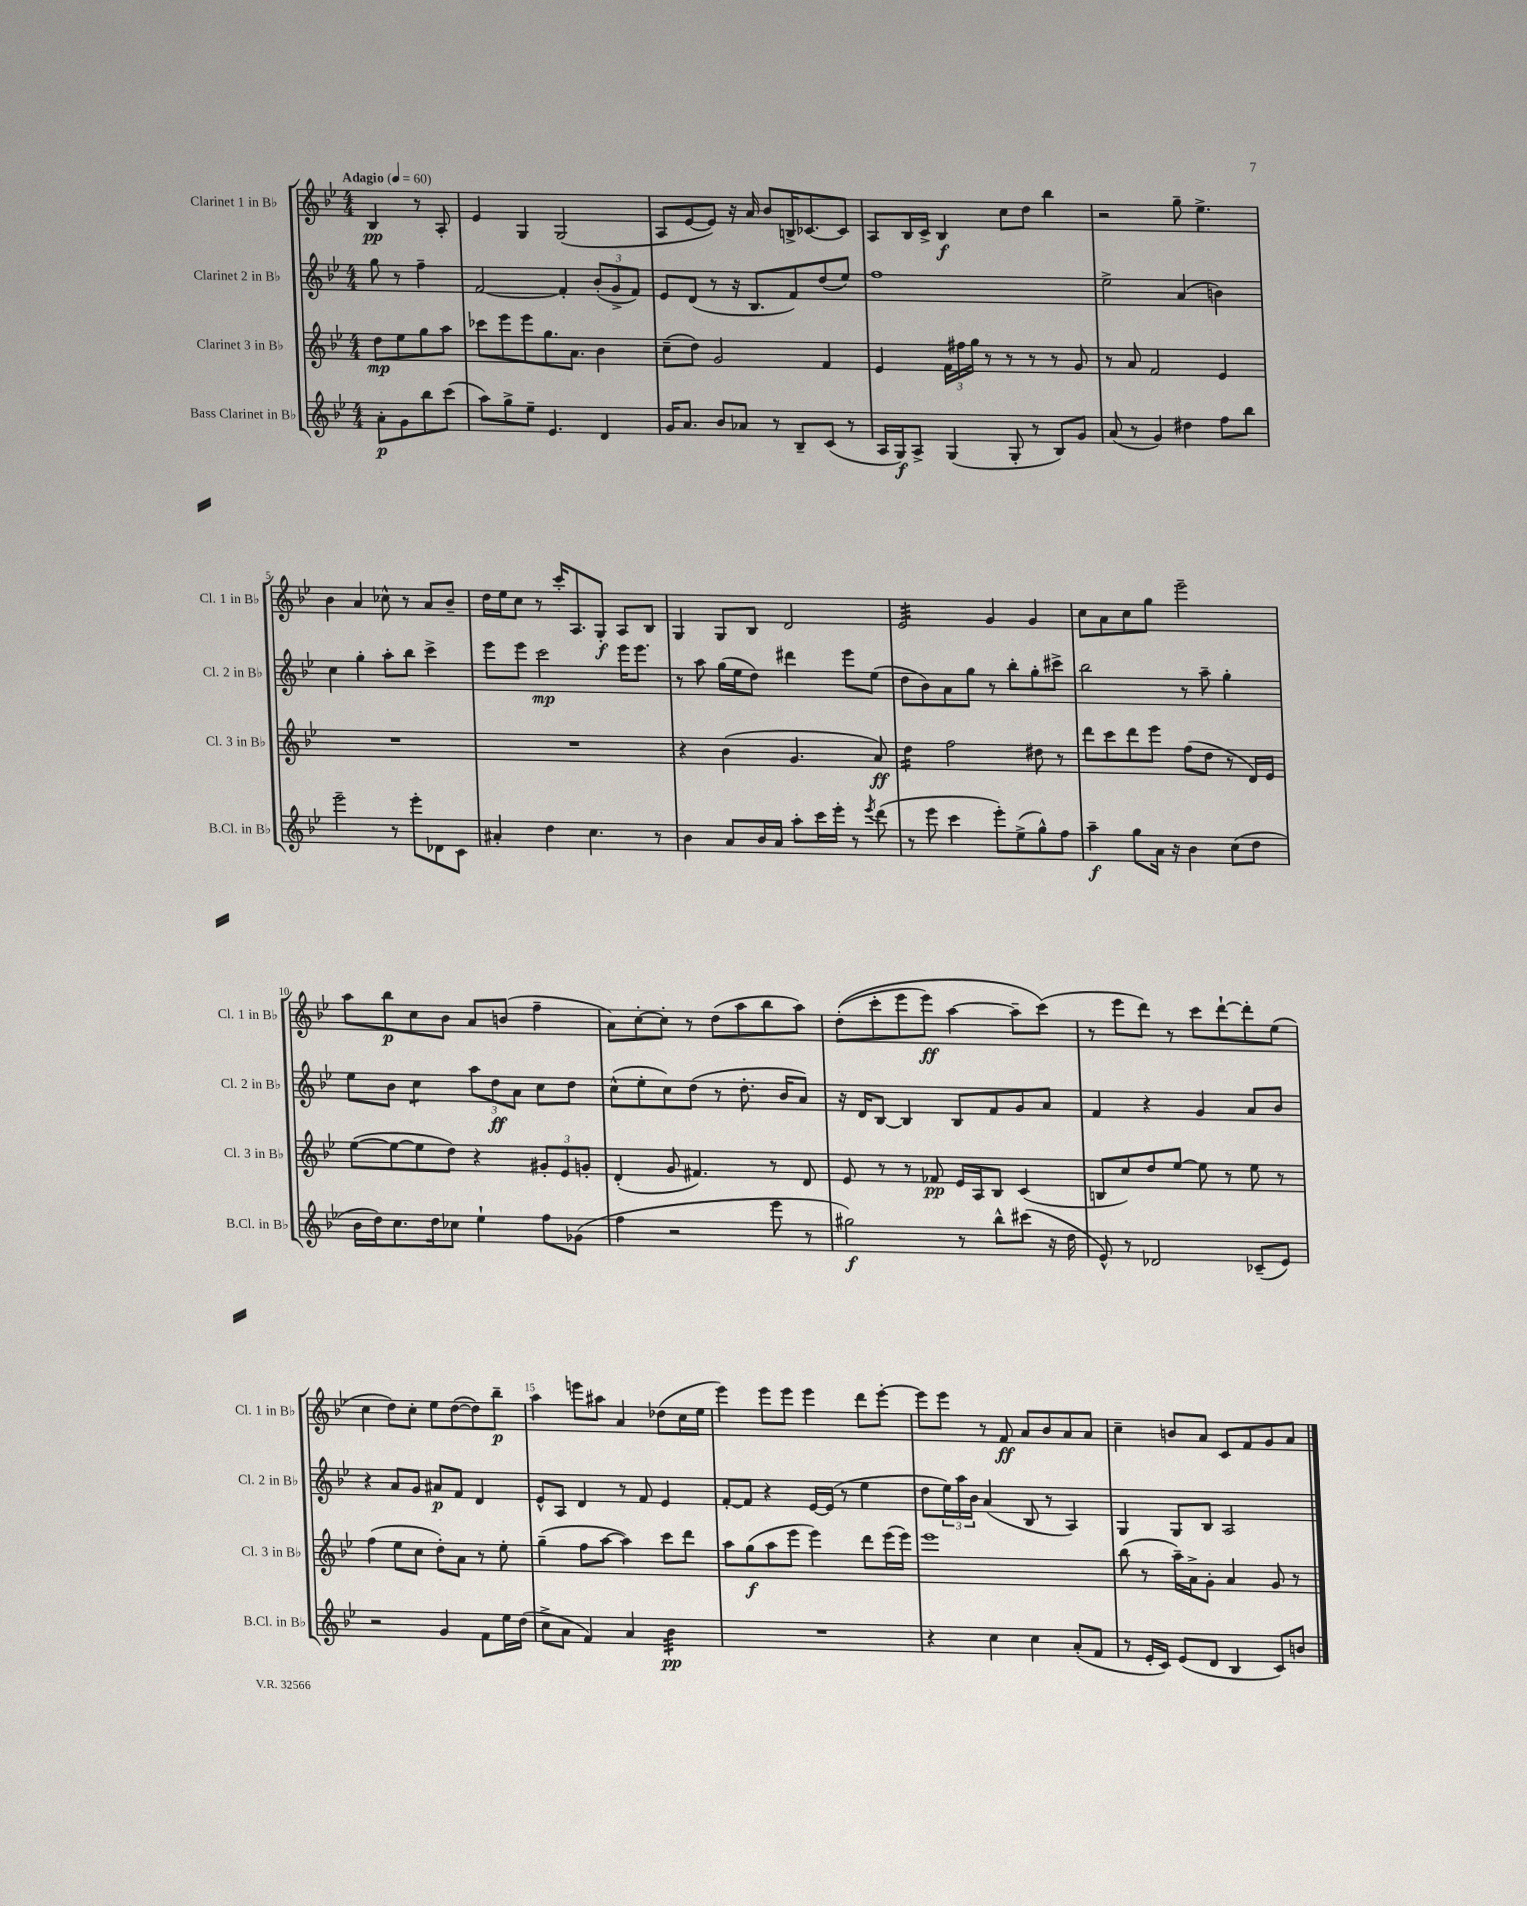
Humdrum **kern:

**kern	**dynam	**kern	**dynam	**kern	**dynam	**kern	**dynam
*part4	*part4	*part3	*part3	*part2	*part2	*part1	*part1
*staff4	*staff4	*staff3	*staff3	*staff2	*staff2	*staff1	*staff1
*I"Bass Clarinet in B♭	*	*I"Clarinet 3 in B♭	*	*I"Clarinet 2 in B♭	*	*I"Clarinet 1 in B♭	*
*I'B.Cl. in B♭	*	*I'Cl. 3 in B♭	*	*I'Cl. 2 in B♭	*	*I'Cl. 1 in B♭	*
*clefG2	*	*clefG2	*	*clefG2	*	*clefG2	*
*k[b-e-]	*	*k[b-e-]	*	*k[b-e-]	*	*k[b-e-]	*
*M4/4	*	*M4/4	*	*M4/4	*	*M4/4	*
*MM60	*	*MM60	*	*MM60	*	*MM60	*
=	=	=	=	=	=	=	=
!	!	!	!	!	!	!LO:TX:a:B:t=Adagio	!
8a'\L	p	8dd\L	mp	8gg\	.	4B-/	pp
8g\	.	8ee-\	.	8r	.	.	.
8bb-\	.	8gg\	.	4ff~\	.	8r	.
(8ccc\J	.	8aa\J	.	.	.	8A'/	.
=1	=1	=1	=1	=1	=1	=1	=1
8aa\L)	.	8ccc-X\L	.	[2f/	.	4e-/	.
8gg^\	.	8eee-\	.	.	.	.	.
8ee-~\J	.	8eee-\	.	.	.	4G/	.
4.e-/	.	8.gg\	.	.	.	.	.
.	.	.	.	4f'/]	.	(2G/	.
.	.	8.a\J	.	.	.	.	.
4d/	.	4b-\	.	(12b-'/L	.	.	.
.	.	.	.	12g^/	.	.	.
.	.	.	.	12f/J)	.	.	.
=2	=2	=2	=2	=2	=2	=2	=2
16g/KL	.	(8cc~\L	.	8e-/L	.	8A/L	.
8.a/J	.	.	.	.	.	.	.
.	.	8dd\J)	.	(8d/J	.	[8e-/	.
8b-/L	.	2g/	.	8r	.	8e-/J])	.
8a-X/J	.	.	.	16r	.	16r	.
.	.	.	.	8.B-/L	.	16a/	.
8r	.	.	.	.	.	8b-/L	.
8B-~/L	.	.	.	8f/)	.	16Bn^/K	.
.	.	.	.	.	.	[8.c-X/	.
(8c/J	.	4f/	.	(8dd/	.	.	.
8r	.	.	.	8ee-/J)	.	8c-/J]	.
=3	=3	=3	=3	=3	=3	=3	=3
16A/LL	.	4e-/	.	1ff	.	8A/L	.
16G/J)	f	.	.	.	.	.	.
8A^/J	.	.	.	.	.	16B-/L	.
.	.	.	.	.	.	16c^/JJ	.
(4G/	.	24f\LL	.	.	.	4B-/	f
.	.	24ff#X\	.	.	.	.	.
.	.	24gg\JJ	.	.	.	.	.
.	.	8r	.	.	.	.	.
8G'/	.	8r	.	.	.	8cc\L	.
8r	.	8r	.	.	.	8dd\J	.
8B-/L)	.	8r	.	.	.	4bb-\	.
8g/J	.	8g/	.	.	.	.	.
=4	=4	=4	=4	=4	=4	=4	=4
(8a/	.	8r	.	2ee-^\	.	2r	.
8r	.	8a/	.	.	.	.	.
4g/)	.	2f/	.	.	.	.	.
4dd#X\	.	.	.	(4a/	.	8gg~\	.
.	.	.	.	.	.	4.ee-^\	.
8ff\L	.	4e-/	.	4bn\)	.	.	.
8bb-\J	.	.	.	.	.	.	.
!!LO:LB:g=z
=5	=5	=5	=5	=5	=5	=5	=5
2eee-~\	.	1r	.	4cc\	.	4b-\	.
.	.	.	.	4gg'\	.	4a/	.
8r	.	.	.	8aa'\L	.	8cc-X^^\	.
8eee-'\L	.	.	.	8bb-\J	.	8r	.
8d-X\	.	.	.	4ccc^\	.	8a/L	.
8c\J	.	.	.	.	.	8b-~/J	.
=6	=6	=6	=6	=6	=6	=6	=6
4a#X'/	.	1r	.	8eee-\L	.	16dd\LL	.
.	.	.	.	.	.	16ee-\J	.
.	.	.	.	8eee-\J	.	8cc\J	.
4dd\	.	.	.	2ccc\	mp	8r	.
.	.	.	.	.	.	16ccc'/KL	.
.	.	.	.	.	.	8.A/	.
4.cc\	.	.	.	.	.	.	.
.	.	.	.	.	.	8G'/J	f
.	.	.	.	16eee-\KL	.	8A/L	.
.	.	.	.	8.eee-\J	.	.	.
8r	.	.	.	.	.	8B-/J	.
=7	=7	=7	=7	=7	=7	=7	=7
4b-\	.	4r	.	8r	.	4G/	.
.	.	.	.	8aa\	.	.	.
8a/L	.	(4b-\	.	(16gg\LL	.	8G/L	.
.	.	.	.	16ee-\J	.	.	.
16b-/L	.	.	.	8dd\J)	.	8B-/J	.
16a/JJ	.	.	.	.	.	.	.
8aa'\L	.	4.g/	.	4ddd#X\	.	2d/	.
16ccc\L	.	.	.	.	.	.	.
16eee-'\JJ	.	.	.	.	.	.	.
8r	.	.	.	8eee-\L	.	.	.
8qeee-/	.	.	.	.	.	.	.
(8ddd\	.	8a/)	ff	(8ee-\J	.	.	.
=8	=8	=8	=8	=8	=8	=8	=8
*	*	*tremolo	*	*	*	*	*
*	*	*	*	*	*	*tremolo	*
8r	.	16dd\LL	.	8dd\L	.	32e-/LLL	.
.	.	.	.	.	.	32e-/	.
.	.	16dd\	.	.	.	32e-/	.
.	.	.	.	.	.	32e-/	.
8eee-\	.	16dd\	.	8b-\)	.	32e-/	.
.	.	.	.	.	.	32e-/	.
.	.	16dd\JJ	.	.	.	32e-/	.
*	*	*Xtremolo	*	*	*	*	*
.	.	.	.	.	.	32e-/	.
4ccc\	.	2ff\	.	8a\	.	32e-/	.
.	.	.	.	.	.	32e-/	.
.	.	.	.	.	.	32e-/	.
.	.	.	.	.	.	32e-/	.
.	.	.	.	8gg\J	.	32e-/	.
.	.	.	.	.	.	32e-/	.
.	.	.	.	.	.	32e-/	.
.	.	.	.	.	.	32e-/JJJ	.
*	*	*	*	*	*	*Xtremolo	*
8eee-'\L)	.	.	.	8r	.	4g/	.
(8ee-^\	.	.	.	8bb-'\L	.	.	.
8gg^^\)	.	8dd#X\	.	8gg'\	.	4g/	.
8ff\J	.	8r	.	8ccc#X^\J	.	.	.
=9	=9	=9	=9	=9	=9	=9	=9
4aa~\	f	8ddd\L	.	2bb-\	.	8cc\L	.
.	.	8ccc\	.	.	.	8a\	.
8gg\L	.	8ddd\	.	.	.	8cc\	.
16a\Jk	.	8eee-\J	.	.	.	8gg\J	.
16r	.	.	.	.	.	.	.
4b-\	.	(8ff\L	.	8r	.	2eee-~\	.
.	.	8dd\J	.	8aa~\	.	.	.
(8cc\L	.	8r	.	4gg'\	.	.	.
8dd\J	.	16d/LL)	.	.	.	.	.
.	.	16e-/JJ	.	.	.	.	.
!!LO:LB:g=z
=10	=10	=10	=10	=10	=10	=10	=10
16b-\LL	.	([8ee-\L	.	8ee-\L	.	8aa\L	.
16dd\J)	.	.	.	.	.	.	.
8.cc\	.	8ee-\_	.	8b-\J	.	8bb-\	p
*	*	*	*	*tremolo	*	*	*
.	.	8ee-\]	.	8cc\L	.	8cc\	.
16dd\k	.	.	.	.	.	.	.
8cc-X\J	.	8dd\J)	.	8cc\J	.	8b-\J	.
*	*	*	*	*Xtremolo	*	*	*
4ee-`\	.	4r	.	12aa\L	.	8a/L	.
.	.	.	.	12dd\	ff	.	.
.	.	.	.	.	.	(8bn/J	.
.	.	.	.	12a\J	.	.	.
8ff\L	.	12g#X'/L	.	8cc\L	.	4ff~\	.
.	.	12e-/	.	.	.	.	.
(8g-X\J	.	.	.	8dd\J	.	.	.
.	.	12gn'/J	.	.	.	.	.
=11	=11	=11	=11	=11	=11	=11	=11
4ff\	.	(4d'/	.	(8cc^^\L	.	8a\L)	.
.	.	.	.	8ee-'\	.	[8cc'\	.
2r	.	8g/	.	8cc\)	.	8cc'\J]	.
.	.	4.f#X/)	.	(8dd\J	.	8r	.
.	.	.	.	8r	.	(8dd\L	.
.	.	.	.	8.dd'\	.	8aa\	.
8eee-\	.	8r	.	.	.	8bb-\	.
.	.	.	.	16b-/KL	.	.	.
8r	.	8d/	.	8a/J)	.	8aa\J)	.
=12	=12	=12	=12	=12	=12	=12	=12
2gg#X\)	f	8e-/	.	16r	.	((8dd'\L	.
.	.	.	.	16d/KL	.	.	.
.	.	8r	.	[8B-/J	.	8ccc'\	.
.	.	8r	.	4B-/]	.	8eee-\	.
.	.	8f-X/	pp	.	.	8eee-\J)	ff
8r	.	16e-/LL	.	8B-/L	.	[4aa\	.
.	.	16A/J	.	.	.	.	.
8bb-^^\L	.	8B-/J	.	8f/	.	.	.
(8ccc#X\J	.	(4c/	.	8g/	.	8aa~\L]	.
16r	.	.	.	8a/J	.	(8ccc\J)	.
16dd\	.	.	.	.	.	.	.
=13	=13	=13	=13	=13	=13	=13	=13
8e-^^/)	.	8Bn/L	.	4f/	.	8r	.
8r	.	8cc/)	.	.	.	8eee-\L	.
2d-X/	.	8dd/	.	4r	.	8ddd\J)	.
.	.	[8ee-/J	.	.	.	8r	.
.	.	8ee-\]	.	4g/	.	8ccc\L	.
.	.	8r	.	.	.	[8ddd`\	.
(8c-X~/L	.	8ee-\	.	8a/L	.	8ddd'\]	.
8e-/J)	.	8r	.	8b-/J	.	(8ee-\J	.
!!LO:LB:g=z
=14	=14	=14	=14	=14	=14	=14	=14
2r	.	(4ff\	.	4r	.	4cc\	.
.	.	8ee-\L	.	8a/L	.	8dd\L)	.
.	.	8cc\J	.	8g/J	.	8cc'\J	.
4g/	.	8dd'\L)	.	8a#X/L	p	8ee-\L	.
.	.	8a\J	.	8f/J	.	([8dd\	.
8f\L	.	8r	.	4d/	.	8dd\])	.
16ee-\L	.	8ee-'\	.	.	.	8bb-~\J	p
(16dd\JJ	.	.	.	.	.	.	.
=15	=15	=15	=15	=15	=15	=15	=15
8cc^\L	.	(4gg~\	.	8e-^^/L	.	4aa\	.
8a\J	.	.	.	8A/J	.	.	.
4f/)	.	8ff\L	.	4d/	.	8eeen\L	.
.	.	[8aa\J	.	.	.	8aa#X\J	.
4a/	.	4aa\])	.	8r	.	4a/	.
.	.	.	.	8f/	.	.	.
*tremolo	*	*	*	*	*	*	*
32b-\LLL	pp	8ccc\L	.	4e-/	.	(8dd-X\L	.
32b-\	.	.	.	.	.	.	.
32b-\	.	.	.	.	.	.	.
32b-\	.	.	.	.	.	.	.
32b-\	.	8ddd\J	.	.	.	16cc\L	.
32b-\	.	.	.	.	.	.	.
32b-\	.	.	.	.	.	16ee-\JJ	.
32b-\JJJ	.	.	.	.	.	.	.
*Xtremolo	*	*	*	*	*	*	*
=16	=16	=16	=16	=16	=16	=16	=16
1r	.	8aa\L	.	[8f'/L	.	4eee-\)	.
.	.	(8gg\	f	8f/J]	.	.	.
.	.	8aa\	.	4r	.	8eee-\L	.
.	.	8eee-\J	.	.	.	8eee-\J	.
.	.	4eee-\)	.	[16e-/LL	.	4eee-\	.
.	.	.	.	(16e-/JJ]	.	.	.
.	.	.	.	8r	.	.	.
.	.	8ddd\L	.	4ee-\	.	8ddd\L	.
.	.	(16eee-\L	.	.	.	[8eee-'\J	.
.	.	16eee-\JJ)	.	.	.	.	.
=17	=17	=17	=17	=17	=17	=17	=17
4r	.	1eee-	.	8dd\L	.	8eee-\L]	.
.	.	.	.	24ee-\L)	.	8eee-\J	.
.	.	.	.	24aa\	.	.	.
.	.	.	.	24b-\JJ	.	.	.
4cc\	.	.	.	(4a/	.	8r	.
.	.	.	.	.	.	8f/	ff
4cc\	.	.	.	8B-/	.	8a/L	.
.	.	.	.	8r	.	8b-/	.
(8a'/L	.	.	.	4A/)	.	8a/	.
8f/J	.	.	.	.	.	8a/J	.
=18	=18	=18	=18	=18	=18	=18	=18
8r	.	(8bb-\	.	4G/	.	4cc~\	.
16e-'/LL	.	8r	.	.	.	.	.
16c/JJ)	.	.	.	.	.	.	.
(8e-/L	.	16aa~\LL)	.	8G/L	.	8bn/L	.
.	.	16a^\J	.	.	.	.	.
8d/J	.	8g'\J	.	8B-/J	.	8a/J	.
4B-/	.	4a/	.	2A/	.	8c/L	.
.	.	.	.	.	.	8f/	.
8c/L)	.	8g/	.	.	.	8g/	.
8bn/J	.	8r	.	.	.	8a/J	.
==	==	==	==	==	==	==	==
*-	*-	*-	*-	*-	*-	*-	*-
